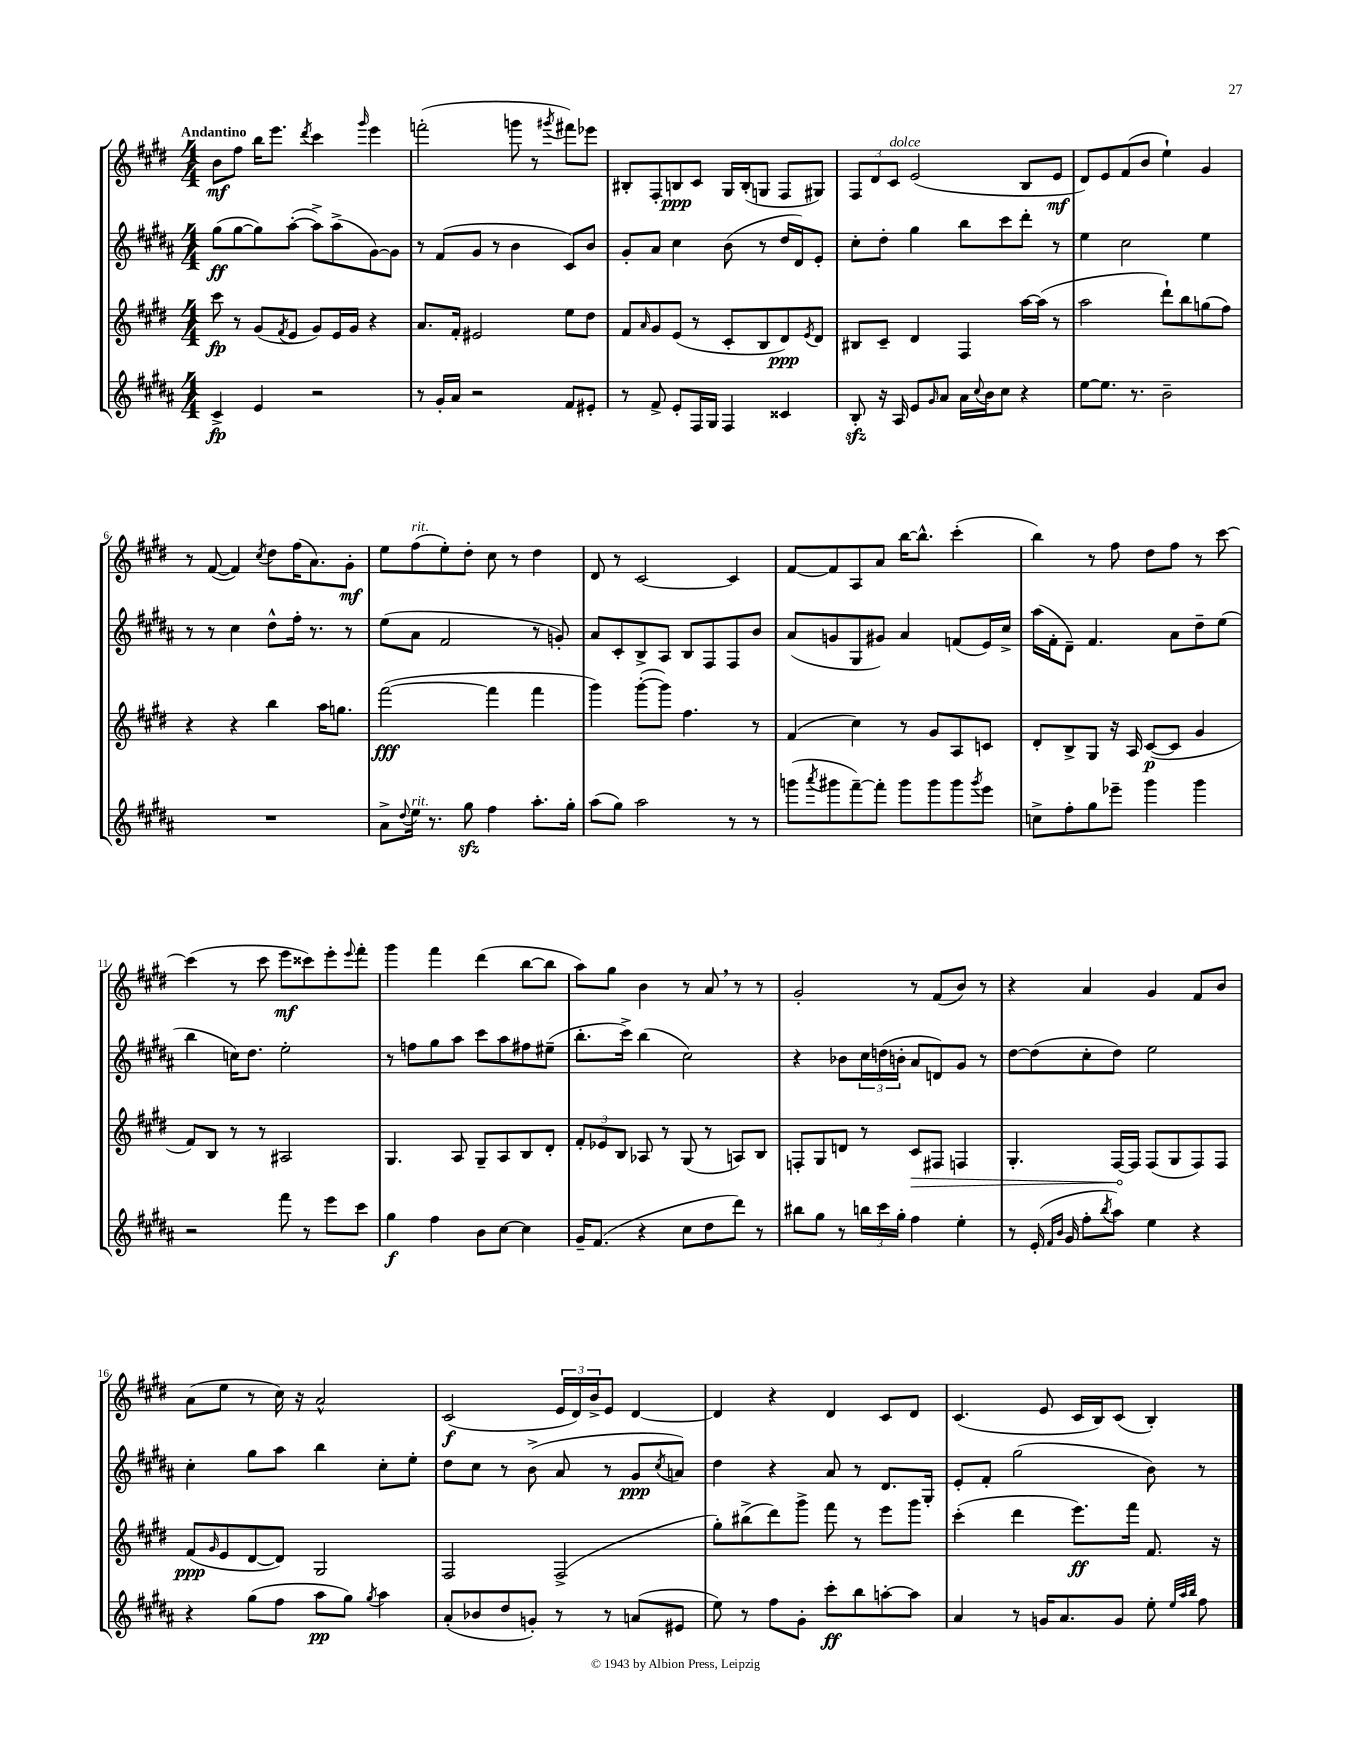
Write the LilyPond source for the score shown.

<<
\new StaffGroup <<
\new Staff = "s0" {
    \clef treble \key e \major \numericTimeSignature \time 4/4 \tempo "Andantino"
    b'8\mf fis''8 b''16 e'''8. \acciaccatura { dis'''8 } cis'''4 \grace { gis'''16 } e'''4 |
    f'''2-.( g'''8 r8 \acciaccatura { gis'''8 } fis'''8) ees'''8 |
    bis8-. fis8-. b8\ppp cis'8 gis16 b16-.( g8 fis8 gis8) |
    \tuplet 3/2 { fis8 dis'8 cis'8^\markup { \italic "dolce" } } e'2( b8 e'8\mf |
    dis'8) e'8 fis'8( b'8 e''4-!) gis'4 |
    r8 fis'8~( fis'4) \acciaccatura { cis''8 } dis''8 fis''16( a'8.) gis'8-.\mf |
    e''8 fis''8^\markup { \italic "rit." }( e''8-.) dis''8-. cis''8 r8 dis''4 |
    dis'8 r8 cis'2~ cis'4 |
    fis'8~ fis'8 a8 a'8 b''16~ b''8.-^ cis'''4-.( |
    b''4) r8 fis''8 dis''8 fis''8 r8 cis'''8~ |
    cis'''4( r8 cis'''8 e'''8\mf cisis'''8) e'''8-. \appoggiatura { e'''8 } fis'''8-. |
    gis'''4 fis'''4 dis'''4( b''8~ b''8 |
    a''8) gis''8 b'4 r8 a'8 \breathe r8 r8 |
    gis'2-. r8 fis'8( b'8) r8 |
    r4 a'4 gis'4 fis'8 b'8 |
    a'8( e''8 r8 cis''16) r16 a'2-^ |
    cis'2\f( \tuplet 3/2 { e'16 dis'16) b'16-> } e'8 dis'4~ |
    dis'4 r4 dis'4 cis'8 dis'8 |
    cis'4.( e'8 cis'16 b16) cis'8( b4-.) \bar "|." |
}
\new Staff = "s1" {
    \clef treble \key b \major \numericTimeSignature \time 4/4
    gis''8\ff( gis''8~ gis''8) ais''8~-.( ais''8->) ais''8->( gis'8~) gis'8 |
    r8 fis'8( gis'8 r8 b'4 cis'8) b'8 |
    gis'8-. ais'8 cis''4 b'8( r8 dis''16 dis'16) e'8-. |
    cis''8-. dis''8-. gis''4 b''8 cis'''8 dis'''8-. r8 |
    e''4 cis''2 e''4 |
    r8 r8 cis''4 dis''8-^ fis''16-. r8. r8 |
    e''8( ais'8 fis'2 r8 g'8-.) |
    ais'8 cis'8-. b8-> ais8 b8 fis8 fis8 b'8 |
    ais'8( g'8 gis8 gis'8) ais'4 f'8( e'16) cis''16-> |
    ais''16( fis'16-. dis'8--) fis'4. ais'8 dis''8-- e''8( |
    b''4 c''16) dis''8. e''2-. |
    r8 f''8 gis''8 ais''8 cis'''8 ais''8 fis''8 eis''8--( |
    b''8.-. cis'''16->) b''4( cis''2) |
    r4 bes'8 \tuplet 3/2 { cis''16 d''16( b'16-. } ais'8 d'8) gis'8 r8 |
    dis''8~ dis''8( cis''8-. dis''8) e''2 |
    cis''4-. gis''8 ais''8 b''4 cis''8-. e''8-. |
    dis''8 cis''8 r8 b'8->( ais'8 r8 gis'8\ppp \acciaccatura { cis''8 } a'8) |
    dis''4 r4 ais'8 r8 dis'8. gis16-. |
    e'8-. fis'8-. gis''2( b'8) r8 \bar "|." |
}
\new Staff = "s2" {
    \clef treble \key e \major \numericTimeSignature \time 4/4
    cis'''8\fp r8 gis'8( \acciaccatura { fis'8 } e'8 gis'8) e'16 gis'16 r4 |
    a'8. fis'16-. eis'2 e''8 dis''8 |
    fis'8 \grace { a'16 } gis'8 e'8( r8 cis'8-. b8 dis'8\ppp) \acciaccatura { e'8 } dis'8 |
    bis8 cis'8-- dis'4 fis4 a''16~ a''16( r8 |
    a''2 dis'''8-!) b''8 g''8( fis''8) |
    r4 r4 b''4 a''16 g''8. |
    fis'''2~\fff( fis'''4 fis'''4 |
    gis'''4) gis'''8~-.( gis'''8) fis''4. r8 |
    fis'4( cis''4) r8 gis'8 a8 c'8 |
    dis'8-. b8-> gis8 r16 a16 cis'8~\p( cis'8 gis'4 |
    fis'8) b8 r8 r8 ais2 |
    gis4. a8 gis8-- a8 b8 dis'8-. |
    \tuplet 3/2 { fis'8-. ees'8 b8 } aes8 r8 gis8( r8 a8) b8 |
    f8-. gis8 d'8 r8 \once \override Hairpin.circled-tip = ##t cis'8\> fis8 f4 |
    gis4.-. fis16~\! fis16 fis8( gis8 fis8) fis8 |
    fis'8\ppp( \grace { gis'16 } e'8 dis'8~ dis'8) gis2 |
    fis2 fis2->( |
    gis''8-.) bis''8->( dis'''8) gis'''8-> fis'''8 r8 e'''8 gis'''8 |
    cis'''4-.( dis'''4 e'''8.\ff) fis'''16 fis'8. r16 \bar "|." |
}
\new Staff = "s3" {
    \clef treble \key b \major \numericTimeSignature \time 4/4
    cis'4->\fp e'4 r2 |
    r8 gis'16-. ais'16 r2 fis'8 eis'8-. |
    r8 fis'8-> e'8-. fis16 gis16 fis4 cisis'4 |
    b8-.\sfz r16 ais16 e'8 \grace { gis'16 } ais'8 ais'16 \appoggiatura { cis''8 } b'16 cis''8 r4 |
    e''8~ e''8. r8. b'2-- |
    R1 |
    ais'8-> \appoggiatura { dis''8 } e''16^\markup { \italic "rit." } r8. gis''8\sfz fis''4 ais''8.-. gis''16-. |
    ais''8( gis''8) ais''2 r8 r8 |
    g'''8( \acciaccatura { ais'''8 } gis'''8 fis'''8~--) fis'''8-. gis'''8 gis'''8 gis'''8 \acciaccatura { gis'''8 } e'''8 |
    c''8-> fis''8-. gis''8 ees'''8-- gis'''4 gis'''4 |
    r2 fis'''8 r8 e'''8 cis'''8 |
    gis''4\f fis''4 b'8 cis''8~ cis''4 |
    gis'16-- fis'8.( r4 cis''8 dis''8 dis'''8) r8 |
    bis''8 gis''8 r8 \tuplet 3/2 { b''16 cis'''16 gis''16-. } fis''4 e''4-. |
    r8 e'16-.( \grace { fis'16 b'16 } gis'16 fis''8-. \acciaccatura { b''8 } ais''8) e''4 r4 |
    r4 gis''8( fis''8 ais''8\pp gis''8) \acciaccatura { gis''8 } ais''4 |
    ais'8-.( bes'8 dis''8 g'8-.) r8 r8 a'8( eis'8 |
    e''8) r8 fis''8 gis'8-. cis'''8-.\ff b''8 a''8~-. a''8 |
    ais'4 r8 g'16 ais'8. g'8 e''8-. \grace { e''32 ais''32 b''32 } fis''8 \bar "|." |
}
>>
>>
